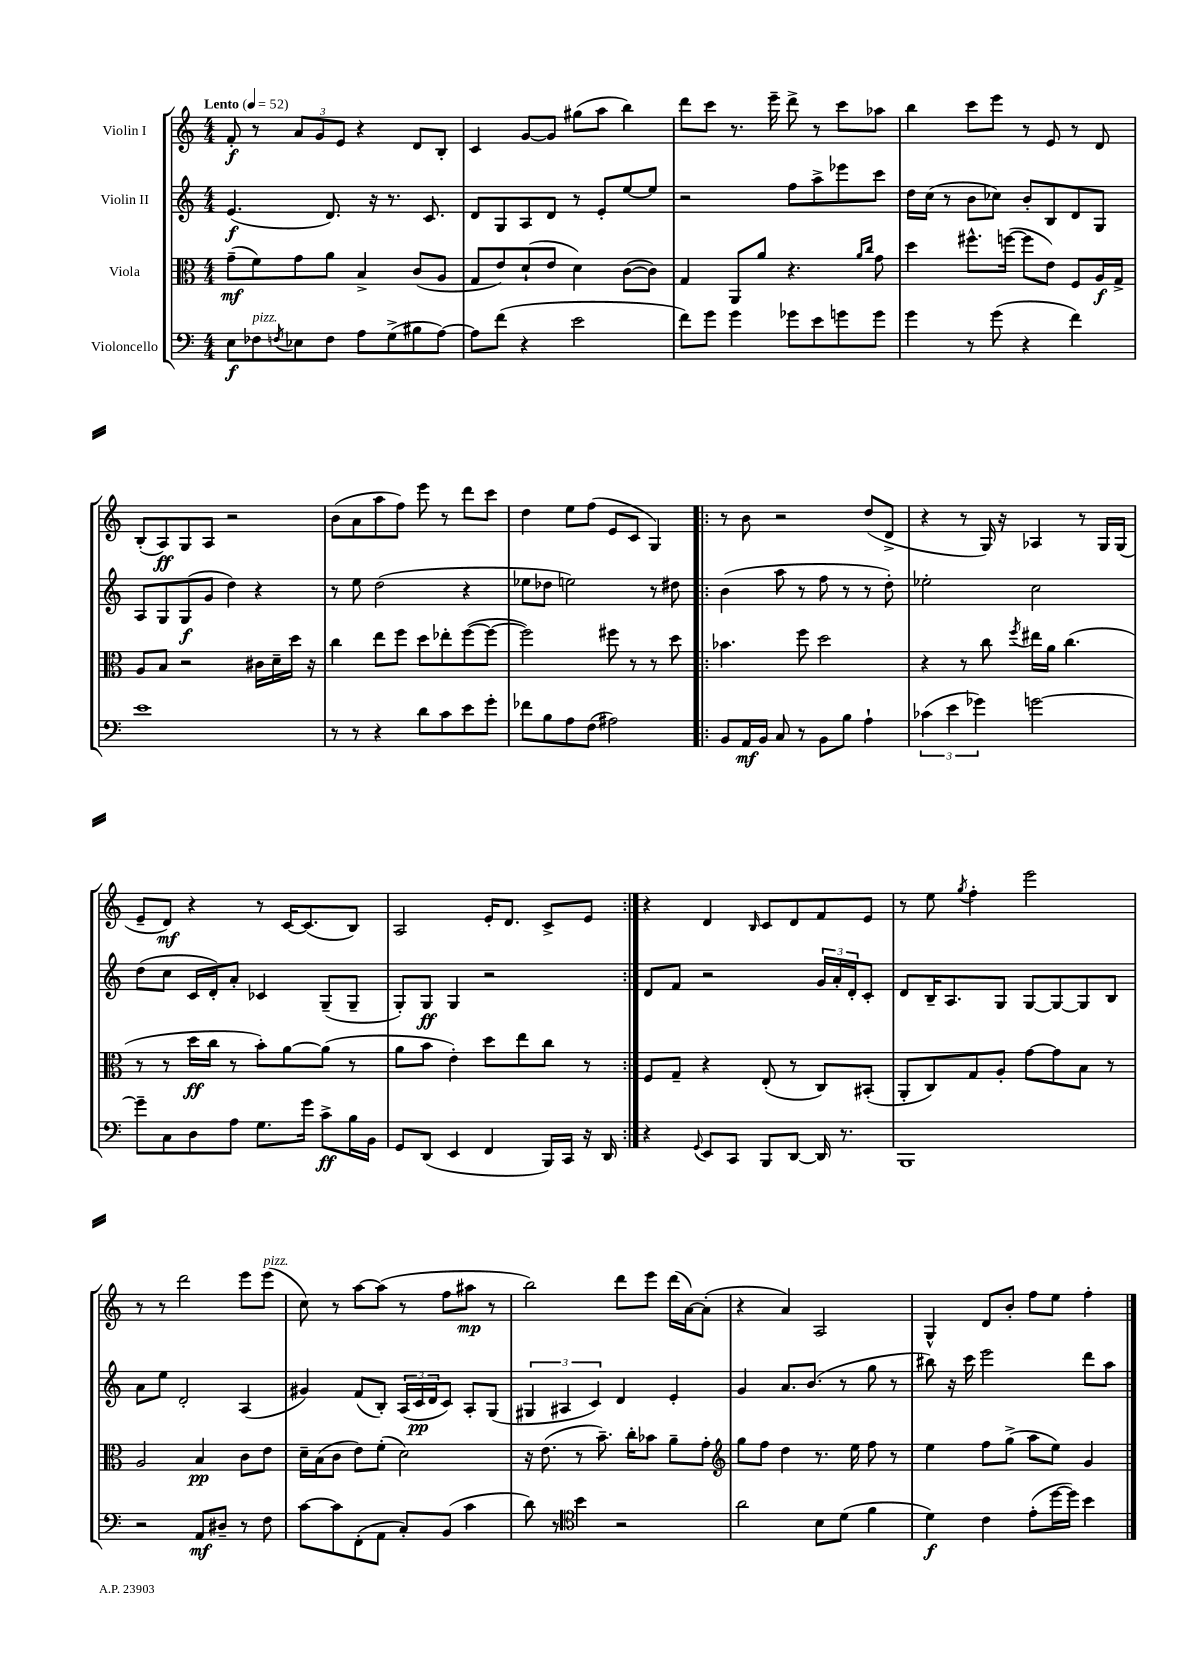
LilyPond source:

<<
\new StaffGroup <<
\new Staff = "s0" \with { instrumentName = "Violin I" } {
    \clef treble \key c \major \numericTimeSignature \time 4/4 \tempo "Lento" 4 = 52
    f'8-.\f r8 \tuplet 3/2 { a'8 g'8 e'8 } r4 d'8 b8-. |
    c'4 g'8~ g'8 gis''8( a''8 b''4) |
    d'''8 c'''8 r8. e'''16-- d'''8-> r8 c'''8 aes''8 |
    b''4 c'''8 e'''8 r8 e'8 r8 d'8 |
    b8-.( a8\ff) g8 a8 r2 |
    b'8( a'8 a''8 f''8) e'''8 r8 d'''8 c'''8 |
    d''4 e''8 f''8( e'8 c'8 g4) |
    \repeat volta 2 { r8 b'8 r2 d''8( d'8-> |
    r4 r8 g16) r16 aes4 r8 g16 g16( |
    e'8-- d'8\mf) r4 r8 c'16~ c'8.( b8) |
    a2 e'16-. d'8. c'8-> e'8 | }
    r4 d'4 \grace { b16 } c'8 d'8 f'8 e'8 |
    r8 e''8 \acciaccatura { g''8 } f''4-. e'''2 |
    r8 r8 d'''2 e'''8 e'''8^\markup { \italic "pizz." }( |
    c''8) r8 a''8~ a''8( r8 f''8 ais''8\mp r8 |
    b''2) d'''8 e'''8 d'''16( a'16~) a'8-.( |
    r4 a'4) a2 |
    g4-^ d'8 b'8-. f''8 e''8 f''4-. \bar "|." |
}
\new Staff = "s1" \with { instrumentName = "Violin II" } {
    \clef treble \key c \major \numericTimeSignature \time 4/4
    e'4.\f( d'8.) r16 r8. c'8. |
    d'8 g8 a8 d'8 r8 e'8-. e''8~ e''8 |
    r2 f''8 a''8-> ees'''8 c'''8 |
    d''16 c''16( r8 b'8 ces''8) b'8-. b8 d'8 g8 |
    a8 g8 g8\f( g'8 d''4) r4 |
    r8 e''8 d''2( r4 |
    ees''8 des''8 e''2) r8 dis''8 |
    \repeat volta 2 { b'4( a''8 r8 f''8 r8 r8 d''8-.) |
    ees''2-. c''2 |
    d''8( c''8 c'16 d'16-.) a'8-. ces'4 g8--( g8-- |
    g8-.) g8\ff g4 r2 | }
    d'8 f'8 r2 \tuplet 3/2 { g'16 a'16-. d'16-. } c'8-. |
    d'8 b16-- a8. g8 g8~ g8~ g8 b8 |
    a'8 e''8 d'2-. a4( |
    gis'4) f'8( b8-.) \tuplet 3/2 { a16( c'16\pp d'16 } c'8) a8-. g8( |
    \tuplet 3/2 { gis4 ais4 c'4) } d'4 e'4-. |
    g'4 a'8. b'8.( r8 g''8 r8 |
    bis''8) r16 c'''16 e'''2 d'''8 a''8 \bar "|." |
}
\new Staff = "s2" \with { instrumentName = "Viola" } {
    \clef alto \key c \major \numericTimeSignature \time 4/4
    g'8--\mf( f'8) g'8 a'8 b4-> c'8( a8 |
    g8 e'8) d'8-!( e'8 d'4) c'8~( c'8) |
    g4 a,8 a'8 r4. \grace { a'16 c''16 } g'8 |
    d''4 fis''8.-^ f''16~( f''8 e'8) f8 a16\f g16-> |
    a8 b8 r2 cis'16 d'16-- d''16 r16 |
    c''4 e''8 f''8 d''8 ees''8-. f''8~( f''8~ |
    f''2) fis''8 r8 r8 d''8 |
    \repeat volta 2 { bes'4. f''8 d''2 |
    r4 r8 c''8 \acciaccatura { f''8 } eis''16 a'16 c''4.( |
    r8 r8 d''16\ff c''16 r8 b'8-.) a'8~ a'8( r8 |
    a'8 b'8 e'4-.) d''8 e''8 c''8 r8 | }
    f8 g8-- r4 e8-.( r8 c8) bis,8-.( |
    a,8-. c8) g8 a8-. g'8~ g'8 b8 r8 |
    a2 b4\pp c'8 e'8 |
    d'16-- b16( c'8 e'8) f'8-.( d'2) |
    r16 e'8.( r8 b'8.--) c''16-. bes'8 a'8-- g'8-. |
    \clef treble g''8 f''8 d''4 r8. e''16 f''8 r8 |
    e''4 f''8 g''8->( a''8 e''8) g'4 \bar "|." |
}
\new Staff = "s3" \with { instrumentName = "Violoncello" } {
    \clef bass \key c \major \numericTimeSignature \time 4/4
    e8\f fes8^\markup { \italic "pizz." } \acciaccatura { f8 } ees8 f8 a8 g8->( bis8 a8~) |
    a8 f'8( r4 e'2 |
    f'8) g'8 g'4 ges'8 e'8 g'8 g'8 |
    g'4 r8 g'8( r4 f'4) |
    e'1 |
    r8 r8 r4 d'8 c'8 e'8 g'8-. |
    fes'8 b8 a8 f8( ais2) |
    \repeat volta 2 { b,8 a,16\mf b,16 c8 r8 b,8 b8 a4-! |
    \tuplet 3/2 { ces'4( e'4 ges'4) } g'2~ |
    g'8-- c8 d8 a8 g8. g'16 c'8->\ff b16 b,16 |
    g,8 d,8( e,4 f,4 b,,16) c,16 r16 d,16 | }
    r4 \appoggiatura { g,8 } e,8 c,8 b,,8 d,8~ d,16 r8. |
    b,,1 |
    r2 a,8\mf dis8-- r8 f8 |
    c'8~ c'8 f,8-.( a,8 c8-.) b,8( c'4 |
    d'8) r8 \clef tenor b'4 r2 |
    a'2 b8 d'8( f'4 |
    d'4\f) c'4 e'8-.( d''16~ d''16) b'4 \bar "|." |
}
>>
>>
\layout { \context { \Score \remove "Bar_number_engraver" } }
